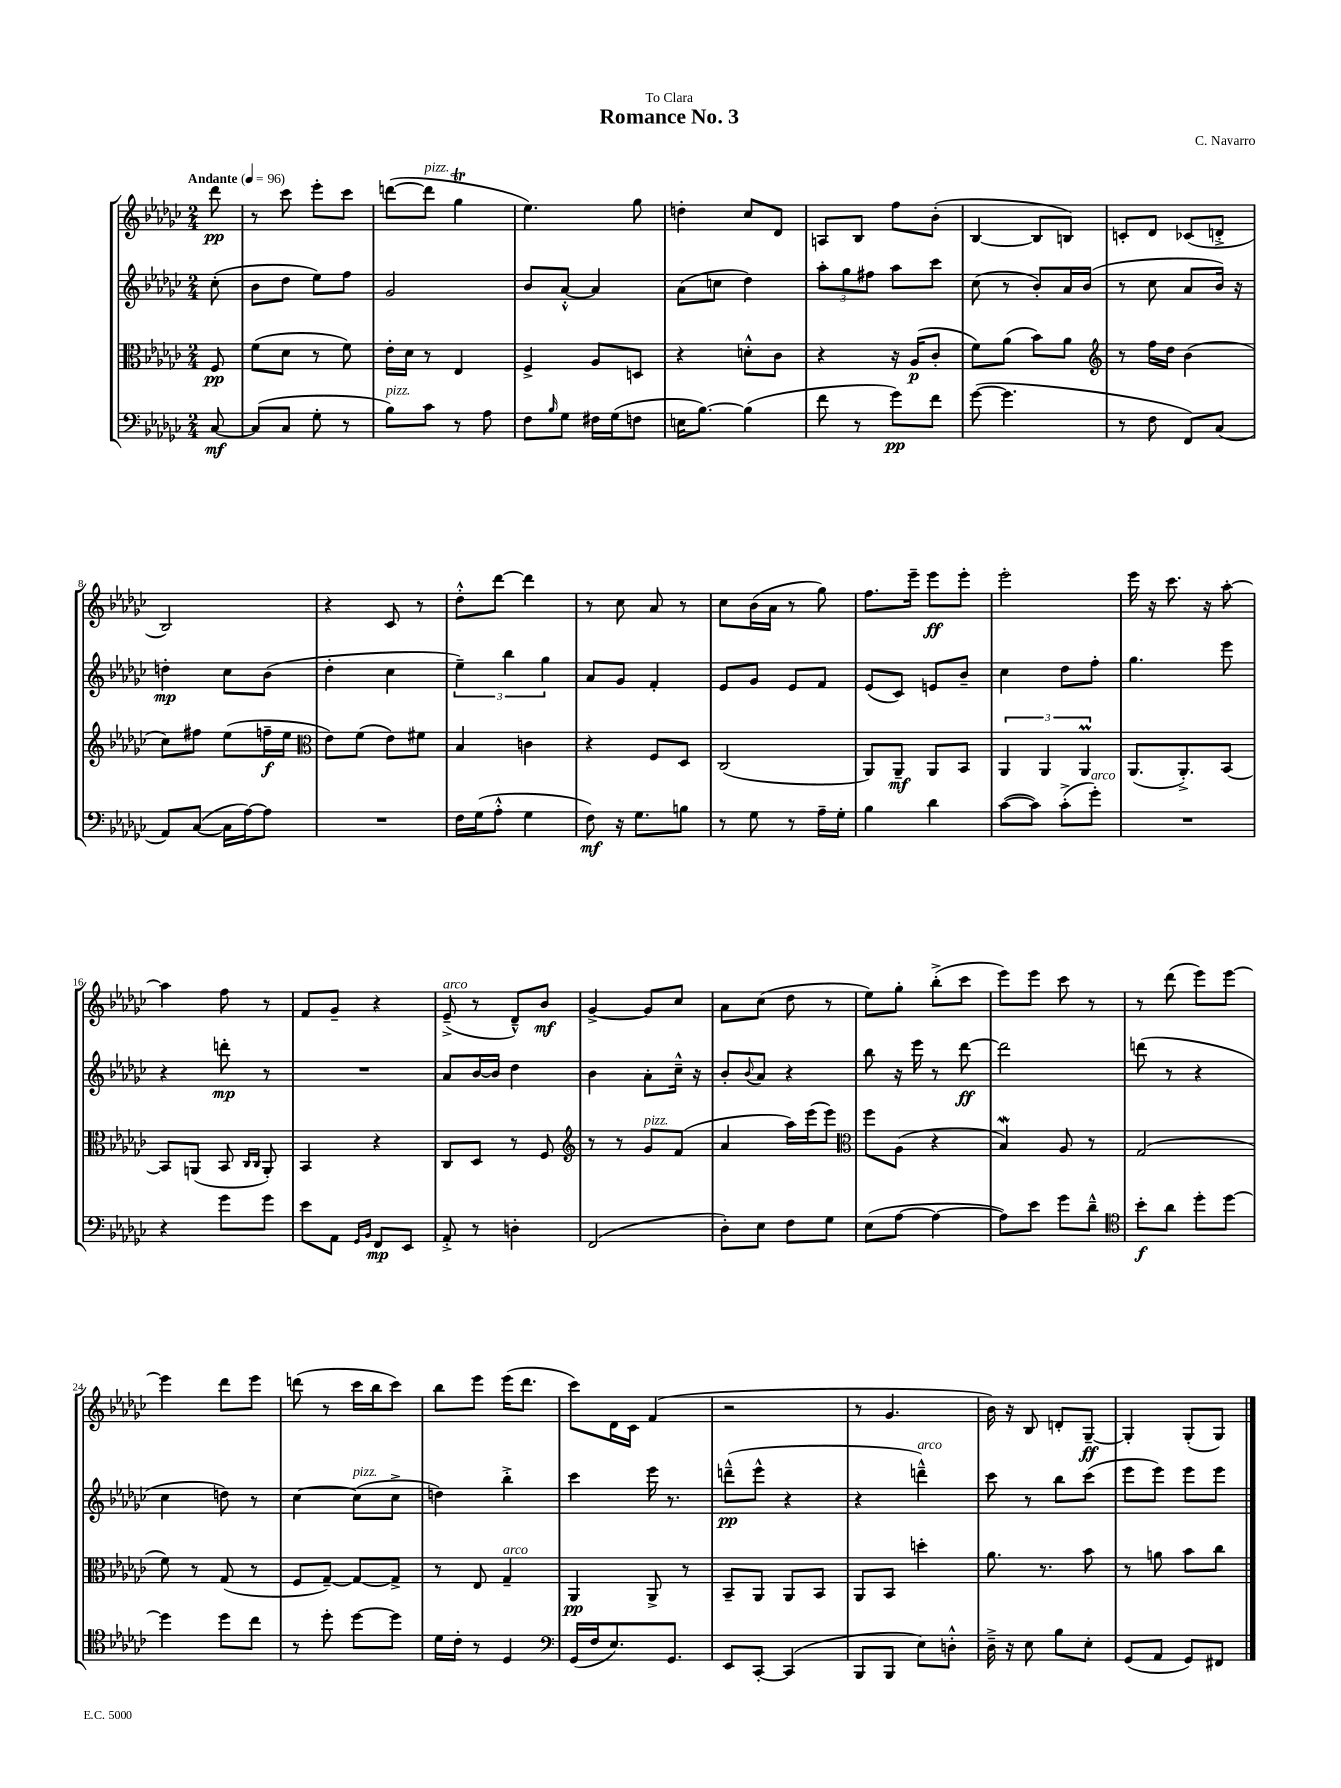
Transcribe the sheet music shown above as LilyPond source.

\header { title = "Romance No. 3" composer = "C. Navarro" dedication = "To Clara" }
<<
\new StaffGroup <<
\new Staff = "s0" {
    \clef treble \key ges \major \numericTimeSignature \time 2/4 \partial 8 \tempo "Andante" 4 = 96
    des'''8\pp |
    r8 ces'''8 ees'''8-. ces'''8 |
    d'''8~( d'''8^\markup { \italic "pizz." } ges''4\trill |
    ees''4.) ges''8 |
    d''4-. ces''8 des'8 |
    a8 bes8 f''8 bes'8-.( |
    bes4~ bes8 b8) |
    c'8-. des'8 ces'8( d'8-.-> |
    bes2) |
    r4 ces'8 r8 |
    des''8-.-^ des'''8~ des'''4 |
    r8 ces''8 aes'8 r8 |
    ces''8 bes'16( aes'16 r8 ges''8) |
    f''8. ees'''16-- ees'''8\ff ees'''8-. |
    ees'''2-. |
    ees'''16 r16 ces'''8. r16 aes''8~-. |
    aes''4 f''8 r8 |
    f'8 ges'8-- r4 |
    ees'8--->^\markup { \italic "arco" }( r8 des'8---^) bes'8\mf |
    ges'4~-> ges'8 ces''8 |
    aes'8 ces''8( des''8 r8 |
    ees''8) ges''8-. bes''8-.->( ces'''8 |
    ees'''8) ees'''8 ces'''8 r8 |
    r8 des'''8( ees'''8) ees'''8~ |
    ees'''4 des'''8 ees'''8 |
    d'''8( r8 ces'''16 bes''16 ces'''8) |
    bes''8 ees'''8 ees'''16( des'''8. |
    ces'''8) des'16 ces'16 f'4( |
    r2 |
    r8 ges'4. |
    bes'16) r16 bes8 d'8-. ges8~--\ff |
    ges4-. ges8-.( ges8) \bar "|." |
}
\new Staff = "s1" {
    \clef treble \key ges \major \numericTimeSignature \time 2/4 \partial 8
    ces''8-.( |
    bes'8 des''8 ees''8) f''8 |
    ges'2 |
    bes'8 aes'8~-.-^ aes'4 |
    aes'8( c''8 des''4) |
    \tuplet 3/2 { aes''8-. ges''8 fis''8 } aes''8 ces'''8 |
    ces''8( r8 bes'8-.) aes'16 bes'16( |
    r8 ces''8 aes'8 bes'16) r16 |
    d''4-.\mp ces''8 bes'8( |
    des''4-. ces''4 |
    \tuplet 3/2 { ees''4--) bes''4 ges''4 } |
    aes'8 ges'8 f'4-. |
    ees'8 ges'8 ees'8 f'8 |
    ees'8( ces'8) e'8 bes'8-- |
    ces''4 des''8 f''8-. |
    ges''4. ees'''8 |
    r4 d'''8-.\mp r8 |
    R2 |
    aes'8 bes'16~ bes'16 des''4 |
    bes'4 aes'8-. ces''16---^ r16 |
    bes'8-. \appoggiatura { bes'8 } aes'8 r4 |
    bes''8 r16 ees'''16 r8 des'''8~\ff |
    des'''2 |
    d'''8( r8 r4 |
    ces''4 d''8) r8 |
    ces''4~ ces''8^\markup { \italic "pizz." }( ces''8-> |
    d''4) bes''4-.-> |
    ces'''4 ees'''16 r8. |
    d'''8---^\pp( ees'''8-^ r4 |
    r4 d'''4---^^\markup { \italic "arco" }) |
    ces'''8 r8 bes''8 ces'''8( |
    ees'''8 ees'''8) ees'''8 ees'''8 \bar "|." |
}
\new Staff = "s2" {
    \clef alto \key ges \major \numericTimeSignature \time 2/4 \partial 8
    f8\pp |
    f'8( des'8 r8 f'8) |
    ees'16-. des'16 r8 ees4 |
    f4-> aes8 d8 |
    r4 d'8-.-^ ces'8 |
    r4 r16 aes16\p( ces'8-. |
    f'8) aes'8( bes'8) aes'8 |
    \clef treble r8 f''16 des''16 bes'4( |
    ces''8) fis''8 ees''8( f''16--\f ees''16 |
    \clef alto ees'8) f'8( ees'8) fis'8 |
    bes4 c'4 |
    r4 f8 des8 |
    ces2( |
    aes,8) aes,8--\mf aes,8 bes,8 |
    \tuplet 3/2 { aes,4 aes,4 aes,4\prall } |
    aes,8.( aes,8.-.->) bes,8~ |
    bes,8 a,8( bes,8 \grace { ces16 ces16 } a,8-.) |
    bes,4 r4 |
    ces8 des8 r8 f8 |
    \clef treble r8 r8 ges'8^\markup { \italic "pizz." } f'8( |
    aes'4 aes''16) ees'''16( ees'''8) |
    \clef alto f''8 aes8( r4 |
    bes4\mordent) aes8 r8 |
    ges2( |
    f'8) r8 ges8( r8 |
    f8 ges8~--) ges8~ ges8-> |
    r8 ees8 ges4--^\markup { \italic "arco" } |
    aes,4\pp aes,8-> r8 |
    bes,8-- aes,8 aes,8 bes,8 |
    aes,8 bes,8 d''4-. |
    aes'8. r8. bes'8 |
    r8 a'8 bes'8 ces''8 \bar "|." |
}
\new Staff = "s3" {
    \clef bass \key ges \major \numericTimeSignature \time 2/4 \partial 8
    ces8~\mf |
    ces8( ces8 ges8-. r8 |
    bes8^\markup { \italic "pizz." }) ces'8 r8 aes8 |
    f8 \grace { bes16 } ges8 fis16 ges16( f8 |
    e16 bes8.~) bes4( |
    f'8 r8 ges'8\pp) f'8 |
    ges'8~( ges'4. |
    r8 f8 f,8) ces8( |
    aes,8) ces8~( ces16 aes16~) aes8 |
    R2 |
    f16 ges16( aes8-.-^ ges4 |
    f8\mf) r16 ges8. b8 |
    r8 ges8 r8 aes16-- ges16-. |
    bes4 des'4 |
    ces'8~( ces'8) ces'8-.->( ges'8-.^\markup { \italic "arco" }) |
    R2 |
    r4 ges'8 ges'8 |
    ees'8 aes,8 \grace { ges,16 bes,16 } f,8\mp ees,8 |
    aes,8-.-> r8 d4-. |
    f,2( |
    des8-.) ees8 f8 ges8 |
    ees8( aes8~ aes4~ |
    aes8) ees'8 ges'8 des'8---^ |
    \clef tenor bes'8-.\f aes'8 des''8-. des''8~ |
    des''4 des''8 ces''8 |
    r8 des''8-. des''8~ des''8 |
    des'16 ces'16-. r8 des4 |
    \clef bass ges,16( f16 ees8.) ges,8. |
    ees,8 ces,8~-. ces,4( |
    bes,,8 bes,,8 ees8) d8-.-^ |
    des16---> r16 ees8 bes8 ees8-. |
    ges,8( aes,8 ges,8) fis,8 \bar "|." |
}
>>
>>
